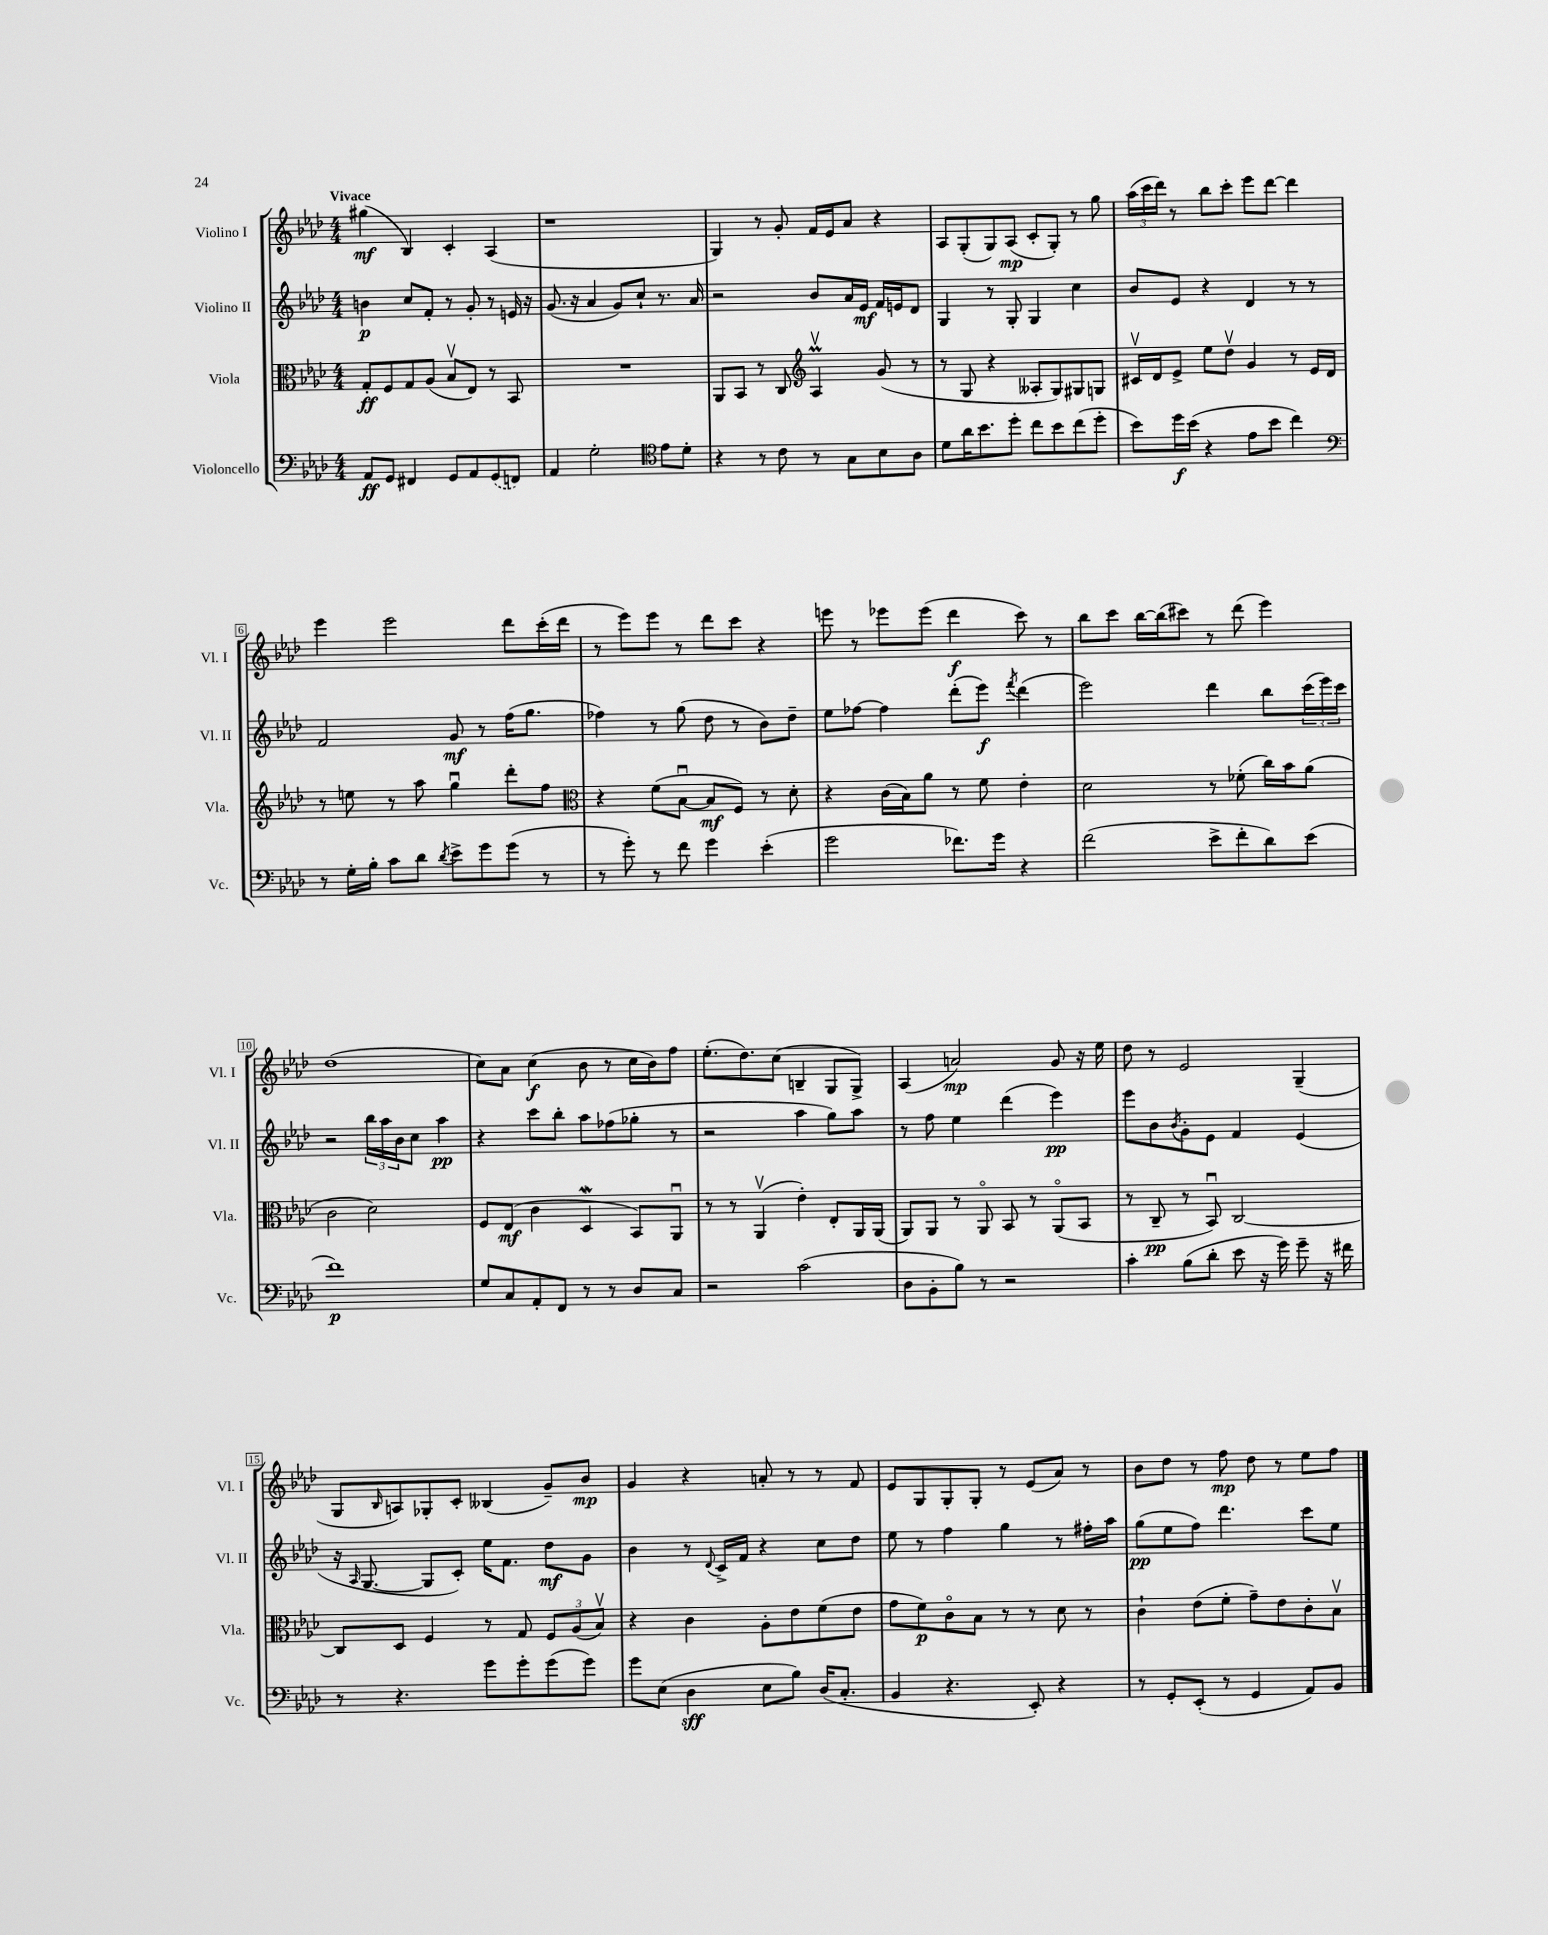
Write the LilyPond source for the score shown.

<<
\new StaffGroup <<
\new Staff = "s0" \with { instrumentName = "Violino I" shortInstrumentName = "Vl. I" } {
    \clef treble \key aes \major \numericTimeSignature \time 4/4 \tempo "Vivace"
    gis''4\mf( bes4) c'4-. aes4( |
    r1 |
    g4) r8 g'8-. f'16 ees'16 aes'8 r4 |
    aes8 g8-.( g8) aes8\mp( c'8-. g8-.) r8 g''8 |
    \tuplet 3/2 { aes''16( c'''16 des'''16) } r8 bes''8 c'''8-. ees'''8 des'''8~ des'''4 |
    ees'''4 ees'''2 des'''8 c'''16-.( des'''16 |
    r8 ees'''8) ees'''8 r8 des'''8 c'''8 r4 |
    e'''8 r8 ees'''8 ees'''8( des'''4\f c'''8) r8 |
    bes''8 c'''8 bes''16~ bes''16( cis'''8) r8 des'''8( ees'''4) |
    des''1( |
    c''8) aes'8 c''4\f( bes'8 r8 c''16 bes'16) f''8 |
    ees''8.-.( des''8.) c''8( b4-- g8 g8->) |
    aes4( a'2\mp) g'8 r16 ees''16 |
    des''8 r8 ees'2 g4--( |
    g8 \grace { bes16 } a8) ges8-. c'8-. beses4( g'8--) bes'8\mp |
    g'4 r4 a'8-. r8 r8 f'8 |
    ees'8 g8 g8-. g8-. r8 ees'8( aes'8) r8 |
    bes'8 des''8 r8 f''8\mp des''8 r8 ees''8 f''8 \bar "|." |
}
\new Staff = "s1" \with { instrumentName = "Violino II" shortInstrumentName = "Vl. II" } {
    \clef treble \key aes \major \numericTimeSignature \time 4/4
    b'4\p c''8 f'8-. r8 g'8-. r8 e'16 r16 |
    g'8.( r16 aes'4 g'8) c''8-! r8. aes'16 |
    r2 bes'8 aes'16 ees'16\mf f'16 e'16 des'8 |
    g4 r8 g8-. g4 c''4 |
    bes'8 ees'8 r4 des'4 r8 r8 |
    f'2 g'8\mf r8 f''16( g''8. |
    fes''4) r8 g''8( des''8 r8 bes'8) des''8-- |
    ees''8 fes''8~ fes''4 des'''8-.( ees'''8\f) \acciaccatura { f'''8 } des'''4( |
    ees'''2) des'''4 bes''8 \tuplet 3/2 { c'''16( ees'''16) c'''16 } |
    r2 \tuplet 3/2 { bes''16 aes''16 bes'16 } c''8 aes''4\pp |
    r4 c'''8 bes''8-. aes''8 fes''8( ges''8-. r8 |
    r2 aes''4 g''8) aes''8 |
    r8 f''8 ees''4 des'''4( ees'''4\pp) |
    ees'''8 bes'8 \acciaccatura { bes'8 } g'8-. ees'8 f'4 ees'4( |
    r16 \grace { aes16 } g8.~ g8 c'8-.) ees''16 f'8. des''8\mf g'8 |
    bes'4 r8 \appoggiatura { des'8 } c'16-> f'16 r4 c''8 des''8 |
    ees''8 r8 f''4 g''4 r8 fis''16-. aes''16 |
    g''8\pp( ees''8 f''8) des'''4. c'''8 ees''8 \bar "|." |
}
\new Staff = "s2" \with { instrumentName = "Viola" shortInstrumentName = "Vla." } {
    \clef alto \key aes \major \numericTimeSignature \time 4/4
    g8-.\ff f8 g8 aes8( bes8\upbow ees8) r8 bes,8 |
    R1 |
    aes,8 bes,8 r8 c8 \clef treble aes4\upbow\prall g'8( r8 |
    r8 g8 r4 aeses8-. g8) gis8 g8 |
    cis'16\upbow des'16 ees'8-> ees''8 des''8\upbow g'4 r8 ees'16 des'16 |
    r8 e''8 r8 aes''8 g''4\downbow des'''8-. f''8 |
    \clef alto r4 f'8( bes8~\downbow bes8\mf f8) r8 des'8-. |
    r4 c'16( bes16) aes'8 r8 f'8 ees'4-. |
    des'2 r8 fes'8-.( c''16) bes'16 aes'8( |
    c'2 des'2) |
    f8 ees8\mf( c'4 des4\mordent bes,8) aes,8\downbow |
    r8 r8 aes,4\upbow( ees'4-.) ees8-. aes,16 aes,16( |
    aes,8) aes,8 r8 aes,8\flageolet bes,8 r8 aes,8\flageolet( bes,8 |
    r8 c8--\pp r8 bes,8\downbow) c2~ |
    c8 des8 f4 r8 g8 \tuplet 3/2 { f8 aes8( bes8\upbow) } |
    r4 c'4 aes8-. ees'8 f'8( ees'8 |
    g'8 f'8\p) c'8\flageolet bes8 r8 r8 des'8 r8 |
    c'4-! ees'8( f'8-. g'8--) ees'8 c'8-. bes8\upbow \bar "|." |
}
\new Staff = "s3" \with { instrumentName = "Violoncello" shortInstrumentName = "Vc." } {
    \clef bass \key aes \major \numericTimeSignature \time 4/4
    aes,8\ff g,8 fis,4 g,8 aes,8 \once \slurDashed g,8( f,8) |
    aes,4 g2-. \clef tenor ees'8 des'8-. |
    r4 r8 c'8 r8 g8 bes8 aes8 |
    des'8 aes'16 bes'8. des''8-. c''8 bes'8 c''8( des''8-. |
    bes'8) des''16\f bes'16( r4 ees'8 bes'8 c''4) |
    \clef bass r8 g16-. bes16-. c'8 des'8 \acciaccatura { des'8 } ees'8-> g'8 g'8( r8 |
    r8 g'8-.) r8 f'8 g'4 ees'4-.( |
    g'2 fes'8.) g'16 r4 |
    f'2( ees'8-> f'8-. des'8) ees'8( |
    f'1\p) |
    g8 c8 aes,8-. f,8 r8 r8 des8 c8 |
    r2 c'2( |
    des8 bes,8-. bes8) r8 r2 |
    c'4-. bes8( des'8-. ees'8 r16 g'16) g'8-- r16 fis'16 |
    r8 r4. g'8 g'8-. g'8( g'8) |
    g'8 ees8( des4\sff ees8 bes8) des16( c8.-. |
    bes,4 r4. ees,8-.) r4 |
    r8 g,8-. ees,8-.( r8 g,4 aes,8) bes,8 \bar "|." |
}
>>
>>
\layout { \context { \Score \override BarNumber.stencil = #(make-stencil-boxer 0.1 0.3 ly:text-interface::print) } }
